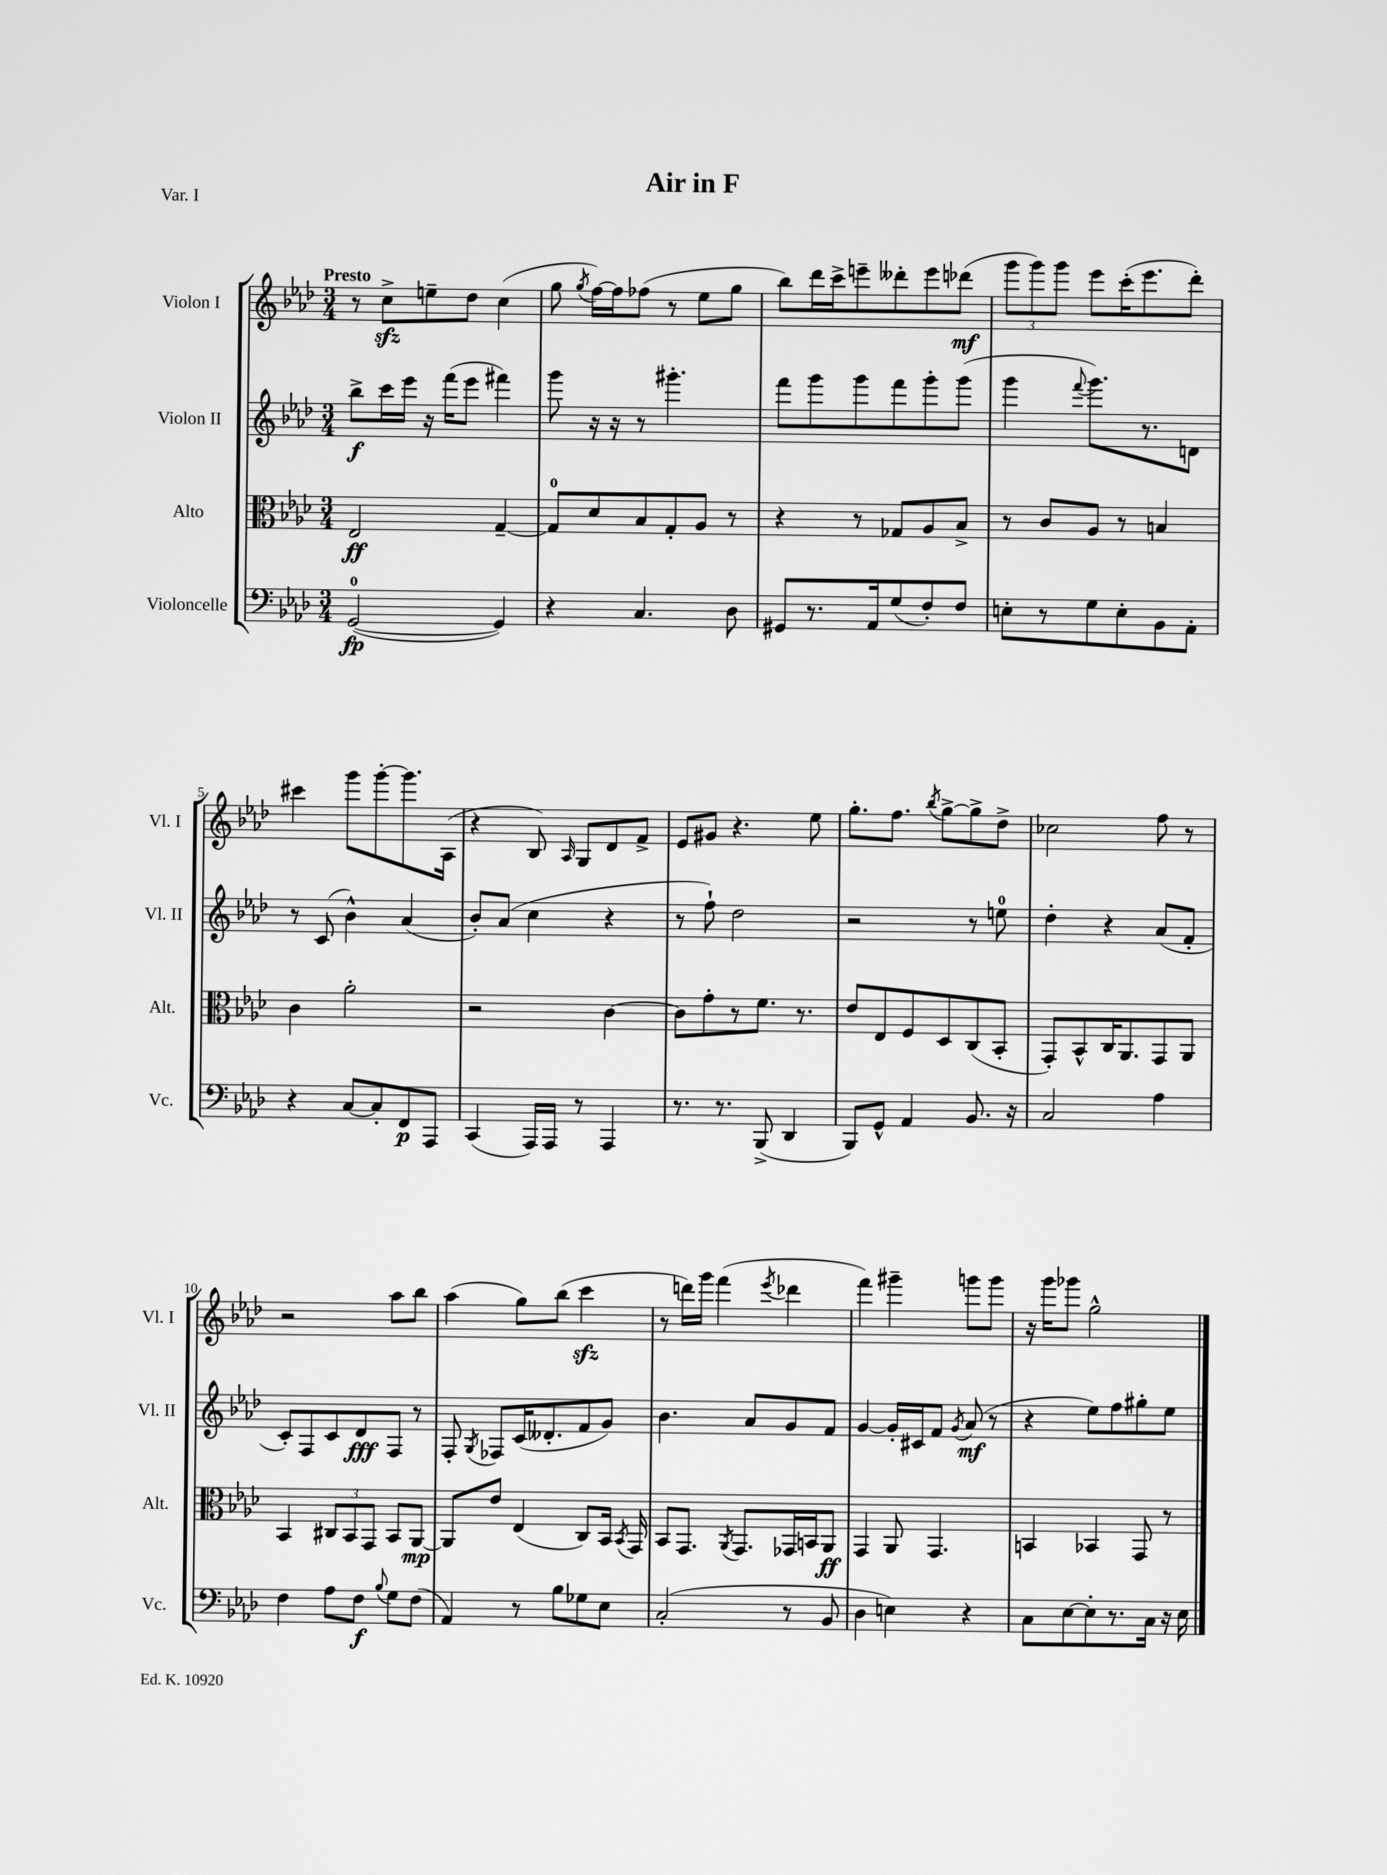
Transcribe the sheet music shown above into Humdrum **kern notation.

**kern	**kern	**kern	**kern
*staff4	*staff3	*staff2	*staff1
*clefF4	*clefC3	*clefG2	*clefG2
*k[b-e-a-d-]	*k[b-e-a-d-]	*k[b-e-a-d-]	*k[b-e-a-d-]
*M3/4	*M3/4	*M3/4	*M3/4
([2GG	2E-	8bb-^	8r
.	.	16ccc	8cc^
.	.	16eee-	.
.	.	16r	8ee~
.	.	(16fff	.
.	.	8eee-	8dd-
4GG])	[4G~	4fff#)	(4cc
=	=	=	=
4r	8G]	8ggg	8gg
.	.	.	8qgg
.	8d-	16r	[16ff)
.	.	16r	16ff]
4.C	8B-	8r	(8ff-
.	8G'	4.ggg#'	8r
.	8A-	.	8ee-
8D-	8r	.	8gg
=	=	=	=
8GG#	4r	8fff	8bb-)
8.r	.	8ggg	16ddd-
.	.	.	16ccc^
.	8r	8ggg	8eee~
16AA-	.	.	.
(8G	8G-	8fff	8ddd--'
8F')	8A-	8ggg'	8eee
8F	8B-^	(8ggg	(8ddd-
=	=	=	=
8E'	8r	4ggg	12ggg
.	.	.	12ggg)
8r	8c	.	.
.	.	.	12ggg
.	.	8qqfff	.
8G	8A-	8.ggg)	8eee-
8E'	8r	.	(16ccc'
.	.	8.r	8.eee-
8BB-	4B	.	.
8AA-'	.	8d	8ddd-')
=	=	=	=
4r	4c	8r	4ccc#
.	.	(8c	.
[8C	2a-'	4b-^^)	8ggg
8C']	.	.	[8ggg'
8FF	.	(4a-	8.ggg]
8AAA-	.	.	.
.	.	.	(16A-
=	=	=	=
(4CC	2r	8b-')	4r
.	.	(8a-	.
16AAA-)	.	4cc	8B-)
16AAA-	.	.	.
.	.	.	16qqA-
8r	.	.	8G
4AAA-	[4c	4r	8d-
.	.	.	8f^
=	=	=	=
8.r	8c]	8r	8e-
.	8g'	8ff`)	8g#
8.r	.	.	.
.	8r	2dd-	4.r
(8BBB-^	8.f	.	.
4DD-	.	.	.
.	8.r	.	.
.	.	.	8ee-
=	=	=	=
8BBB-)	8e-	2r	8.gg'
8GG^^	8E-	.	.
.	.	.	8.ff
4AA-	8F	.	.
.	.	.	8qbb-
.	8D-	.	[8gg^
8.BB-	(8C	8r	8gg^]
.	8BB-'	8ee	8dd-^
16r	.	.	.
=	=	=	=
2C	8GG')	4dd-'	2cc-
.	8BB-^^	.	.
.	16C	4r	.
.	8.AA-	.	.
4A-	8GG	(8a-	8ff
.	8AA-	8f'	8r
=	=	=	=
4F	4BB-	8c')	2r
.	.	8F	.
8A-	12C#	8c	.
.	12BB-	.	.
8F	.	8d-	.
.	12GG	.	.
8qqB-	.	.	.
8G	8BB-	8F	8aa-
(8F	[8AA-	8r	8bb-
=	=	=	=
4AA-)	8AA-]	8F'	(4aa-
.	.	8qG	.
.	8e-	8F-	.
8r	(4E-	(16c	8gg)
.	.	8.d--'	.
8B-	.	.	(8bb-
8G-	8C)	8f	4ccc
8E-	16BB-	8g)	.
.	8qBB-	.	.
.	16GG	.	.
=	=	=	=
(2C'	8BB-	4.b-	8r
.	8.GG	.	16ddd)
.	.	.	16ggg
.	.	.	(4fff
.	8qAA-	.	.
.	8.GG	.	.
.	.	8a-	.
.	.	.	8qeee-
8r	16GG-	8g	4ddd-
.	16BB	.	.
8BB-	8AA-	8f	.
=	=	=	=
4D-	4GG	[4g	4fff)
4E)	8AA-	16g']	4ggg#~
.	.	16c#	.
.	4.GG	8f	.
.	.	8qg	.
4r	.	(8a-	8ggg
.	.	8r	8ggg
=	=	=	=
8C	4BB	4r	16r
.	.	.	16ggg
[8E-	.	.	8ggg-
8E-']	4BB-	8ee-)	2gg^^
8.r	.	8ff	.
.	8GG	8gg#'	.
16C	.	.	.
16r	8r	8ee-	.
16E-	.	.	.
==	==	==	==
*-	*-	*-	*-
